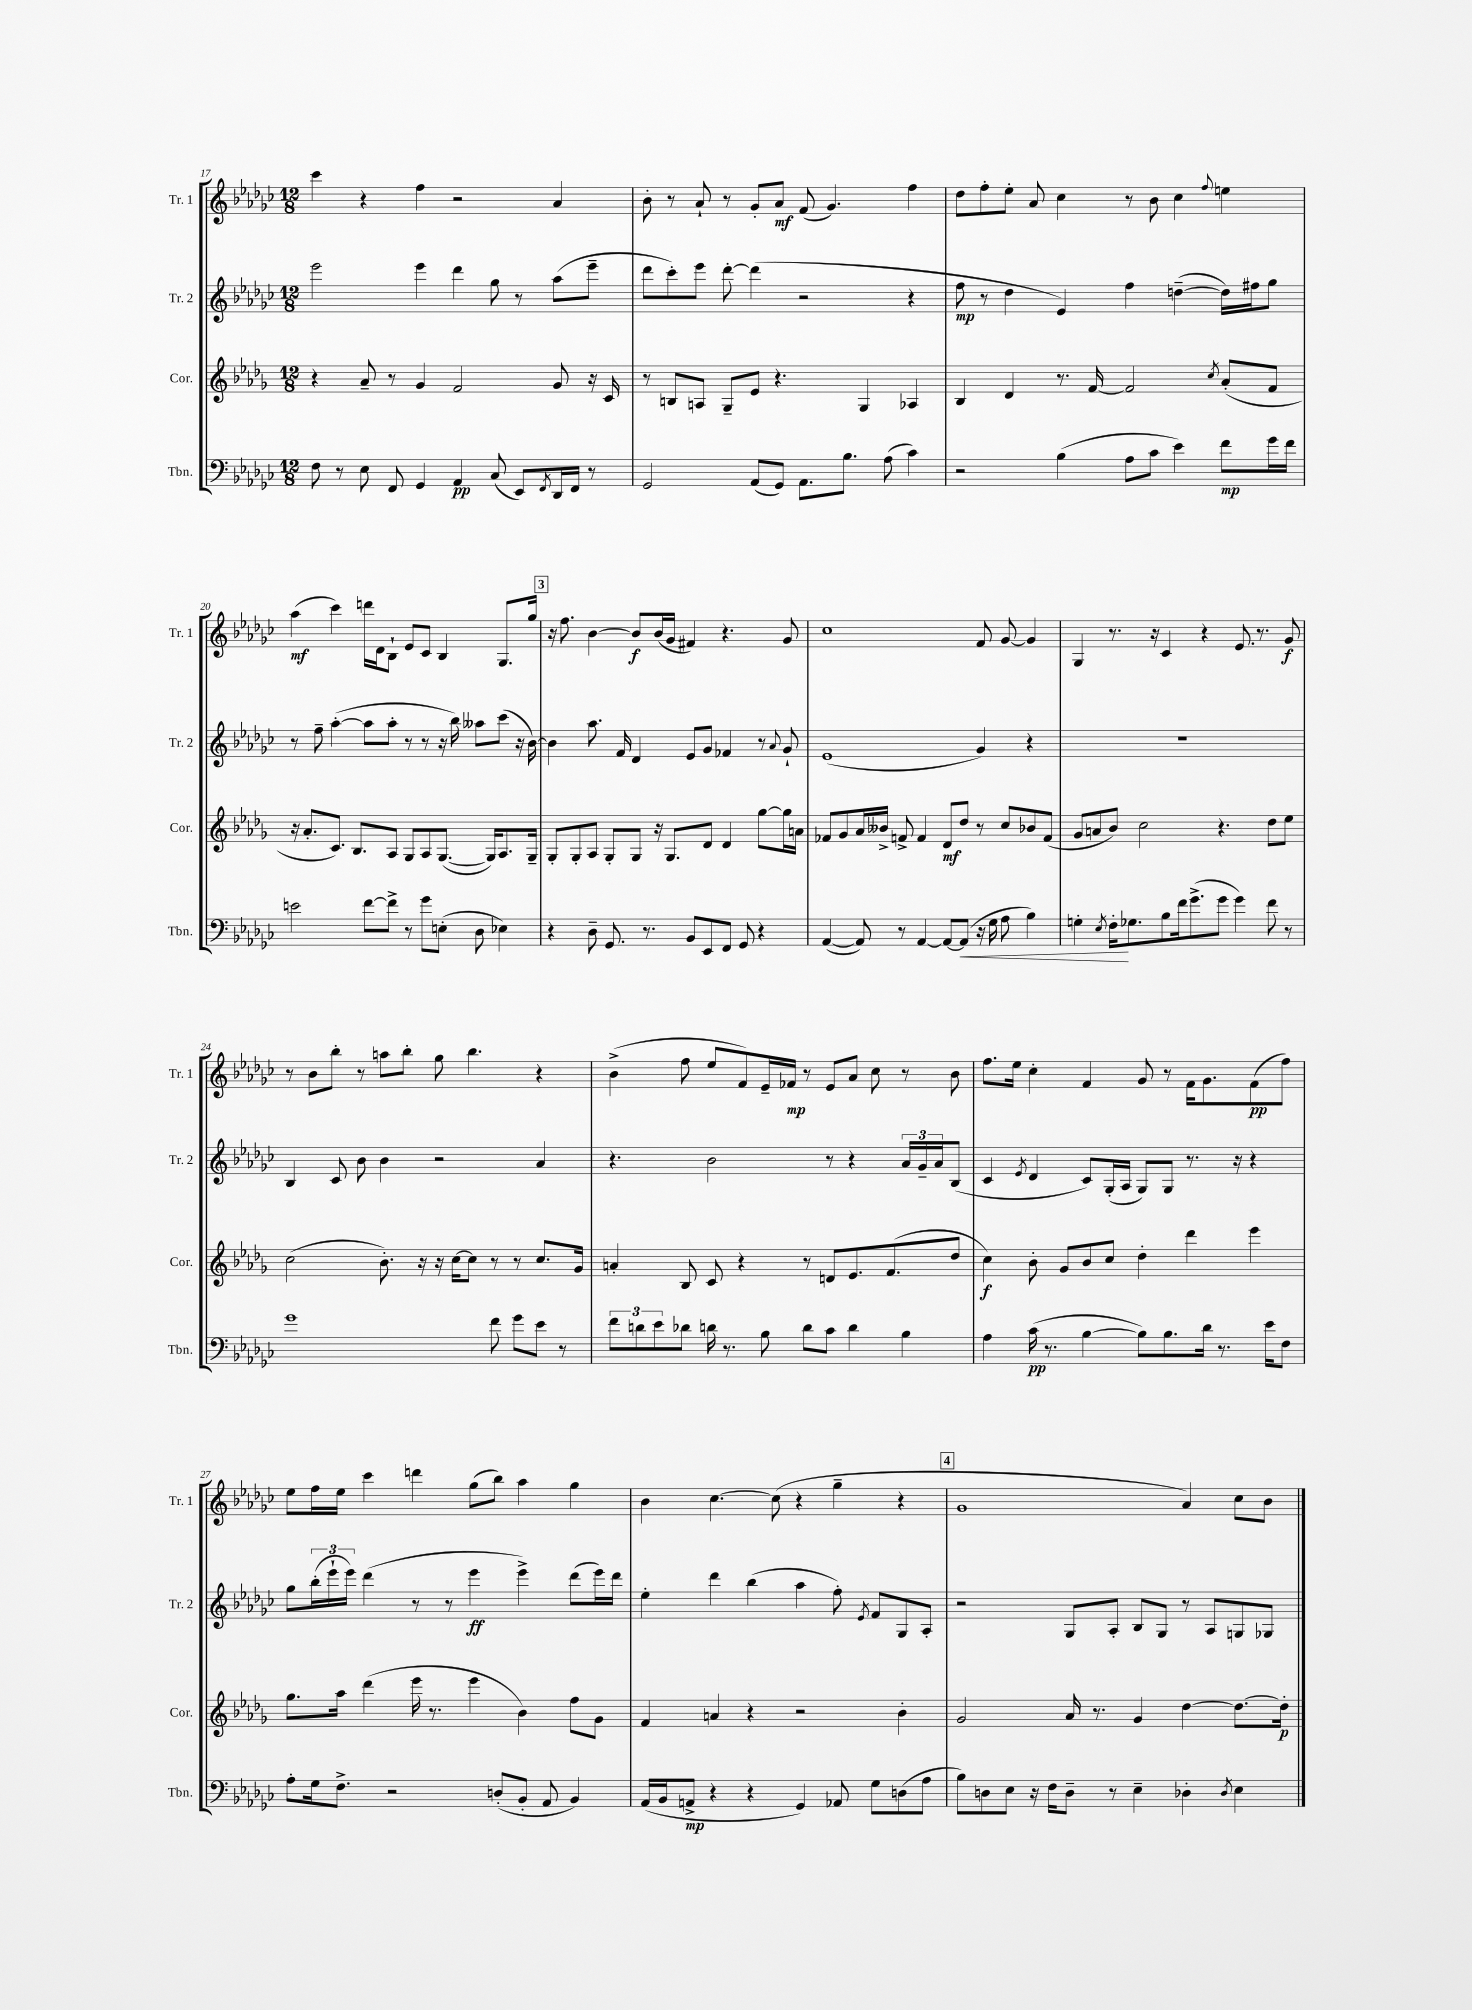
<<
\new StaffGroup <<
\new Staff = "s0" \with { instrumentName = "Tr. 1" shortInstrumentName = "Tr. 1" } {
    \clef treble \key ges \major \numericTimeSignature \time 12/8
    ces'''4 r4 f''4 r2 aes'4 |
    bes'8-. r8 aes'8-! r8 ges'8-. aes'8\mf f'8( ges'4.) f''4 |
    des''8 f''8-. ees''8-. aes'8 ces''4 r8 bes'8 ces''4 \appoggiatura { f''8 } e''4 |
    aes''4\mf( ces'''4) d'''16 des'16 bes8-! ees'8 ces'8 bes4 ges8. ges''16 |
    \mark \markup { \box "3" } r16 f''8. bes'4~ bes'8\f bes'16( ges'16 fis'4) r4. ges'8 |
    ces''1 f'8 ges'8~ ges'4 |
    ges4 r8. r16 ces'4 r4 ees'8. r8. ges'8\f |
    r8 bes'8 bes''8-. r8 a''8 bes''8-. ges''8 bes''4. r4 |
    bes'4->( f''8 ees''8 f'8) ees'16-- fes'16\mp r8 ees'8 aes'8 ces''8 r8 bes'8 |
    f''8. ees''16 ces''4-. f'4 ges'8 r8 f'16 ges'8. f'8\pp( f''8) |
    ees''8 f''16 ees''16 ces'''4 d'''4 ges''8( bes''8) aes''4 ges''4 |
    bes'4 ces''4.~ ces''8( r4 ges''4-- r4 |
    \mark \markup { \box "4" } ges'1 aes'4) ces''8 bes'8 \bar "|." |
}
\new Staff = "s1" \with { instrumentName = "Tr. 2" shortInstrumentName = "Tr. 2" } {
    \clef treble \key ges \major \numericTimeSignature \time 12/8
    ees'''2 ees'''4 des'''4 ges''8 r8 aes''8( ees'''8-- |
    des'''8 ces'''8-.) ees'''8 des'''8~-. des'''4( r2 r4 |
    f''8\mp r8 des''4 ees'4) f''4 d''4~--( d''16) fis''16 ges''8 |
    r8 f''8-- aes''4~-.( aes''8 aes''8-. r8 r8 r16 bes''16) aeses''8 ces'''8( r16 bes'16~) |
    \mark \markup { \box "3" } bes'4 aes''8. f'16 des'4 ees'8 ges'8 fes'4 r8 \appoggiatura { aes'8 } ges'8-! |
    ees'1( ges'4) r4 |
    R1. |
    bes4 ces'8 bes'8 bes'4 r2 aes'4 |
    r4. bes'2 r8 r4 \tuplet 3/2 { aes'16 ges'16-- aes'16 } bes8( |
    ces'4 \acciaccatura { ees'8 } des'4 ces'8) ges16-.( aes16 ges8) ges8 r8. r16 r4 |
    ges''8 \tuplet 3/2 { bes''16-.( ees'''16-! ees'''16) } des'''4( r8 r8 ees'''4\ff ees'''4->) des'''8( ees'''16) des'''16 |
    ees''4-. des'''4 bes''4( aes''4 f''8-.) \acciaccatura { ees'8 } f'8 ges8 aes8-. |
    \mark \markup { \box "4" } r2 ges8 aes8-. bes8 ges8 r8 aes8 g8 ges8 \bar "|." |
}
\new Staff = "s2" \with { instrumentName = "Cor." shortInstrumentName = "Cor." } {
    \clef treble \key des \major \numericTimeSignature \time 12/8
    r4 aes'8-- r8 ges'4 f'2 ges'8 r16 c'16 |
    r8 b8 a8 ges8-- ees'8 r4. ges4 aes4 |
    bes4 des'4 r8. f'16~ f'2 \acciaccatura { c''8 } aes'8-.( f'8 |
    r16 aes'8.-. c'8.) bes8. aes8 ges8 aes8 ges8.~( ges16) aes8. ges16-- |
    \mark \markup { \box "3" } ges8-. ges8-. aes8 ges8-. ges8 r16 ges8. des'8 des'4 ges''8~ ges''16 a'16 |
    fes'8 ges'8 aes'16 beses'16-> f'8-> f'4 des'8\mf des''8 r8 c''8 bes'8 f'8( |
    ges'8 a'8 bes'8) c''2 r4. des''8 ees''8 |
    c''2( bes'8.-.) r16 r16 c''16~ c''8 r8 r8 c''8. ges'16 |
    a'4-. bes8 c'8 r4 r8 d'8 ees'8. f'8.( des''8 |
    c''4\f) bes'8-. ges'8 bes'8 c''8 des''4-. des'''4 ees'''4 |
    ges''8. aes''16 des'''4( ees'''16 r8. ees'''4 bes'4) f''8 ges'8 |
    f'4 a'4 r4 r2 bes'4-. |
    \mark \markup { \box "4" } ges'2 aes'16 r8. ges'4 des''4~ des''8.~ des''16-.\p \bar "|." |
}
\new Staff = "s3" \with { instrumentName = "Tbn." shortInstrumentName = "Tbn." } {
    \clef bass \key ges \major \numericTimeSignature \time 12/8
    f8 r8 ees8 f,8 ges,4 aes,4\pp ces8( ees,8) \acciaccatura { f,8 } des,16 f,16 r8 |
    ges,2 aes,8( ges,8) aes,8. bes8. aes8( ces'4) |
    r2 bes4( aes8 ces'8 ees'4) f'8\mp ges'16 f'16 |
    e'2 f'8~ f'8-> r8 ges'8 e8-.( des8 ees4) |
    \mark \markup { \box "3" } r4 des8-- ges,8. r8. bes,8 ees,8 f,8 ges,8 r4 |
    aes,4~( aes,8) r8 aes,4~ aes,8~ aes,8\<( r16 ges16 aes8 bes4) |
    g4-. \acciaccatura { ees8 } f16-.\! ges8. bes8 f'16 ges'8.->( ges'8 ges'4) f'8 r8 |
    ges'1 f'8 ges'8 ees'8 r8 |
    \tuplet 3/2 { f'8 d'8 ees'8 } des'8 d'16 r8. bes8 d'8 ces'8 d'4 bes4 |
    aes4 ces'16\pp( r8. bes4~ bes8) bes8. des'16 r8. ees'16 f8 |
    aes8-. ges16 f8.-> r2 d8-.( bes,8-. aes,8 bes,4) |
    aes,16( bes,16 a,8->\mp r4 r4 ges,4) aes,8 ges8 d8( aes8 |
    \mark \markup { \box "4" } bes8) d8 ees8 r16 f16 d8-- r8 ees4-- des4-. \acciaccatura { des8 } ees4 \bar "|." |
}
>>
>>
\layout { \context { \Score currentBarNumber = #17 } }
